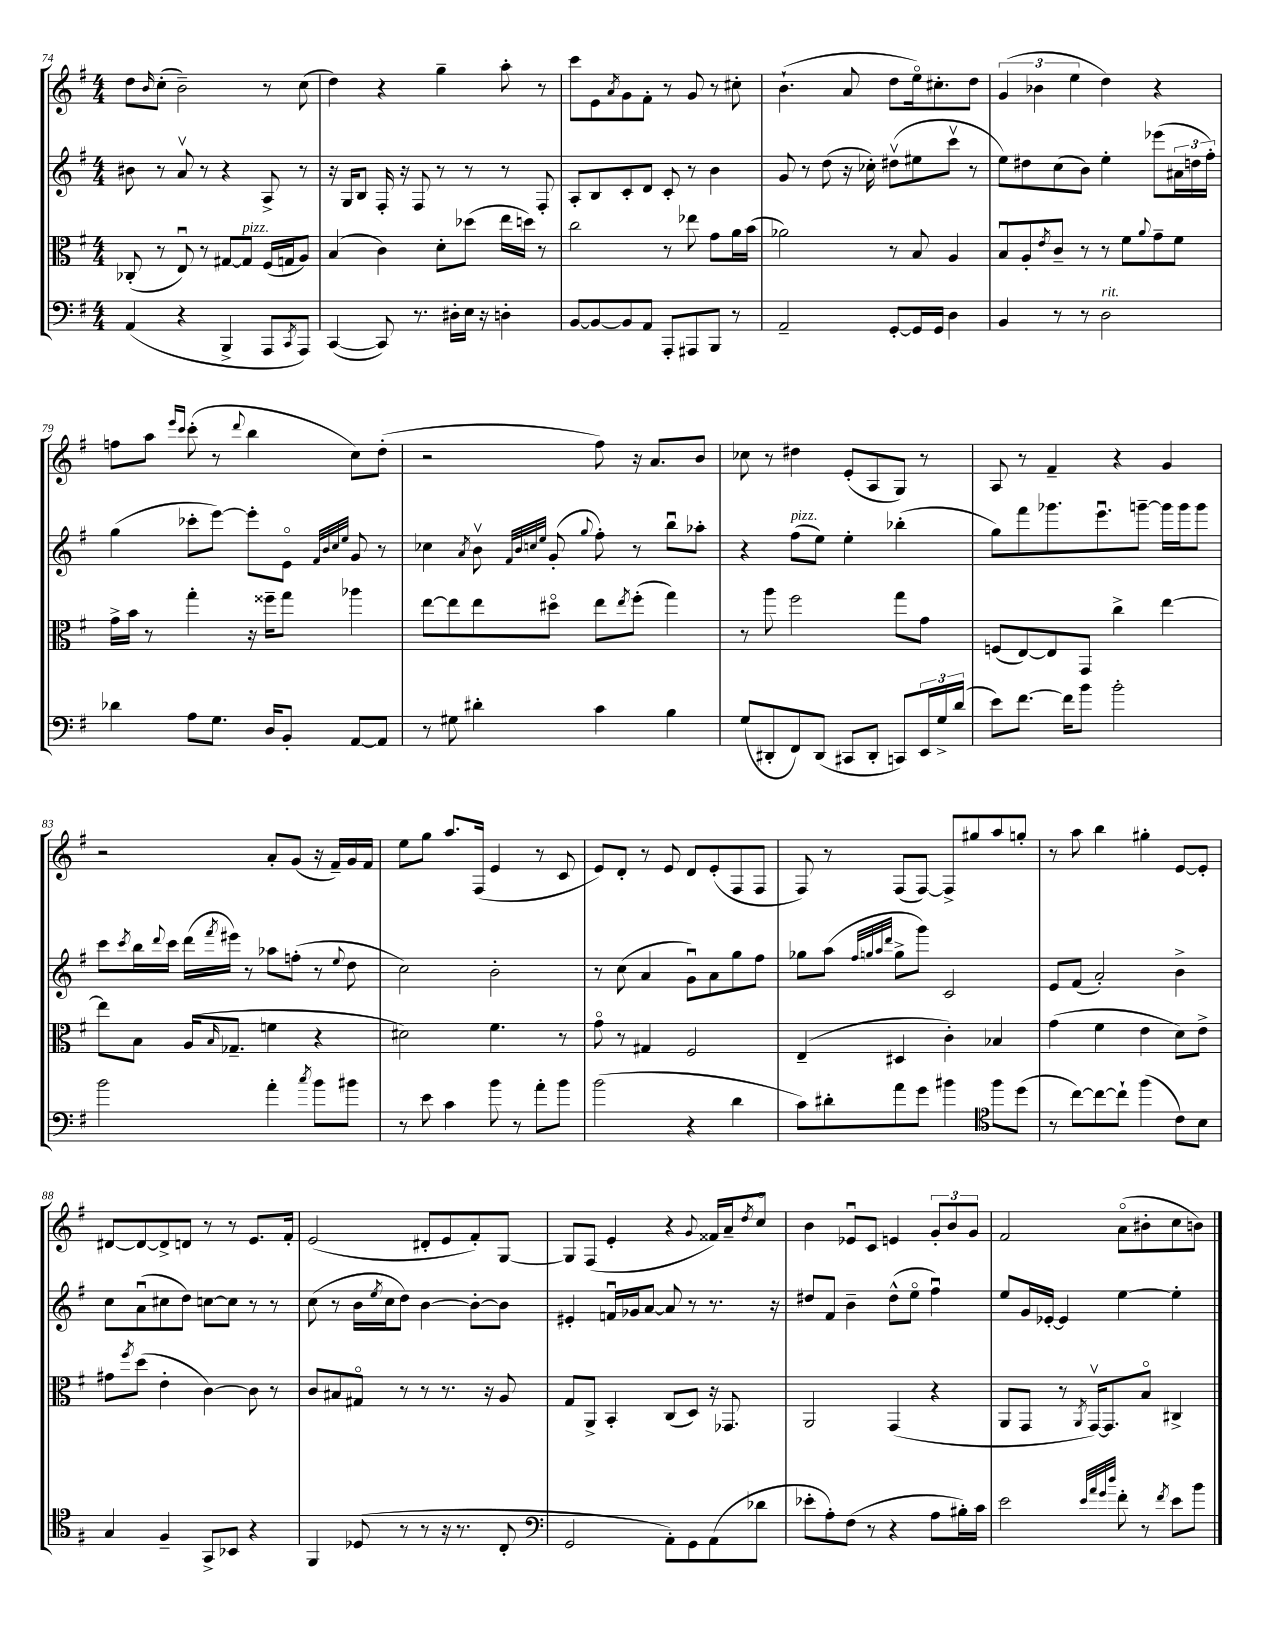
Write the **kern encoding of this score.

**kern	**kern	**kern	**kern
*staff4	*staff3	*staff2	*staff1
*clefF4	*clefC3	*clefG2	*clefG2
*k[f#]	*k[f#]	*k[f#]	*k[f#]
*M4/4	*M4/4	*M4/4	*M4/4
(4AA	(8C-'	8b#	8dd
.	.	.	16qqb
.	8r	8r	(8cc'
4r	8Eu)	8av	2b~)
.	8r	8r	.
4BBB^	[8G#	4r	.
.	8G#]	.	.
8AAA	(16F#	8A^	8r
.	16G	.	.
8qCC	.	.	.
8AAA)	8A)	8r	(8cc
=	=	=	=
([4CC	(4B	16r	4dd)
.	.	16G	.
.	.	8B	.
8CC])	4c)	16F#'	4r
.	.	16r	.
8.r	.	8F#	.
.	8d'	8r	4gg~
16D#'	.	.	.
16E	(8dd-	8r	.
16r	.	.	.
4D'	16ee	8r	8aa'
.	16dd)	.	.
.	8r	8F#'	8r
=	=	=	=
[8BB	2cc	8A'	8ccc
8BB_	.	8B	8e
.	.	.	8qa
8BB]	.	8c'	8g
8AA	.	8d	8f#'
8AAA'	8r	8c'	8r
8AAA#	8ee-	8r	8g
8BBB	8g	4b	8r
8r	16a	.	8cc#'
.	(16b	.	.
=	=	=	=
2AA~	2a-)	8g	(4.b`
.	.	8r	.
.	.	(8dd	.
.	.	16r	8a
.	.	16cc-')	.
[8GG'	8r	(8dd#v	8dd
16GG]	8B	8ee#	16eeo)
16GG	.	.	8.cc#'
4D	4A	8cccv	.
.	.	8r	8dd
=	=	=	=
4BB	8Bu	8ee)	(6g
.	8A'	8dd#	.
.	.	.	6b-
.	8qe	.	.
8r	8c~	(8cc	.
.	.	.	6ee
8r	8r	8b)	.
2D	8r	4ee'	4dd)
.	8f#	.	.
.	8qqa	.	.
.	8g~	(8eee-	4r
.	8f#	24a#	.
.	.	24dd	.
.	.	24ff#')	.
=	=	=	=
4d-	16g^	(4gg	8ff
.	16b	.	.
.	8r	.	8aa
.	.	.	16qqeee
.	.	.	16qqccc
8A	4gg'	8ccc-'	(8ccc'
8.G	.	[8eee)	8r
.	.	.	8qqddd
.	16r	8eee']	4bb
16D	16ff##~	.	.
8BB'	8gg	8eo	.
.	.	32qqf#	.
.	.	32qqb	.
.	.	32qqcc	.
.	.	32qqee	.
[8AA	4aa-	8g	8cc)
8AA]	.	8r	(8dd'
=	=	=	=
8r	[8ee	4cc-	2r
8G#	8ee]	.	.
.	.	8qa	.
4d#'	8ee	8bv	.
.	.	32qqf#	.
.	.	32qqb	.
.	.	32qqcc	.
.	.	32qqee	.
.	8dd#o	(8g'	.
.	.	8qqgg	.
4c	8ee	8ff#')	8ff#)
.	8qee	.	.
.	(8ff#'	8r	16r
.	.	.	8.a
4B	4gg)	8bbu	.
.	.	8aa-'	8b
=	=	=	=
(8G	8r	4r	8cc-
8DD#'	8aa	.	8r
8FF#)	2ff#	(8ff#	4dd#
(8DD#	.	8ee)	.
8CC#	.	4ee'	(8e'
8DD#'	.	.	8A
8CC)	8gg	(4bb-'	8G)
24EE	8g	.	8r
24G^	.	.	.
(24d	.	.	.
=	=	=	=
8e)	(8F	8gg)	8A
[8.f#	[8E)	8fff#	8r
.	8E]	8.ggg-	4f#~
16f#]	.	.	.
8b	8GG	.	.
.	.	8.eeeu	.
2b'	4cc^	.	4r
.	.	[8ggg~	.
.	[4ee	16ggg]	4g
.	.	16ggg	.
.	.	8ggg	.
=	=	=	=
2b	8ee]	8ccc	2r
.	.	8qccc	.
.	8B	16bb	.
.	.	8qqddd	.
.	.	16ccc	.
.	(16A	(16ddd	.
.	16qqB	8qfff#	.
.	8.G-~	16eee#)	.
.	.	8r	.
4a'	4f	8aa-	8a'
.	.	(8ff'	(8g
8qcc	.	.	.
8b	4r	8r	16r
.	.	.	16f#~)
.	.	8qqee	.
8b#	.	8dd	16g
.	.	.	16f#
=	=	=	=
8r	2d#)	2cc)	8ee
8e	.	.	8gg
4c	.	.	8.aa
.	.	.	(16F#
8b	4.f#	2b'	4e
8r	.	.	.
8a'	.	.	8r
8b	8r	.	8c
=	=	=	=
(2b	8go	8r	8e)
.	8r	(8cc	8d'
.	4G#	4a	8r
.	.	.	8e
4r	2F#	8gu)	8d
.	.	8a	(8e'
4d	.	8gg	8F#
.	.	8ff#	8F#
=	=	=	=
8c)	(4E~	8gg-	8F#)
8d#'	.	(8aa	8r
.	.	32qqff#	.
.	.	32qqgg	.
.	.	32qqaa	.
.	.	32qqddd	.
8a	4D#	8gg^	(8F#
8g	.	8ggg)	[8F#)
4b#	4c')	2c	8F#^]
.	.	.	8gg#
*clefC4	*	*	*
8ff#	4B-	.	8aa
(8dd	.	.	8gg'
=	=	=	=
8r	(4g	8e	8r
[8cc)	.	(8f#	8aa
8cc_	4f#	2a')	4bb
8cc`]	.	.	.
(4ff#	4e	.	4gg#'
8c)	8d)	4b^	[8e
8B	8e^	.	8e']
=	=	=	=
4G	8g#	8cc	[8d#
.	8qff#	.	.
.	(8dd	(8au	8d#_
4F#~	4e'	8cc#	8d#^]
.	.	8dd)	8d
8GG^	[4c)	[8cc	8r
8BB-	.	8cc]	8r
4r	8c]	8r	8.e
.	8r	8r	.
.	.	.	16f#'
=	=	=	=
4FF#	8c	(8cc	(2e
.	8B#	8r	.
(8D-	8G#o	16b	.
.	.	8qee	.
.	.	16cc	.
8r	8r	8dd)	.
8r	8r	[4b	8d#'
16r	8.r	.	8e
8.r	.	.	.
.	.	8b'_	8f#')
.	16r	.	.
8C'	8A	8b]	[8G
=	=	=	=
*clefF4	*	*	*
2GG	8G	4e#'	8G]
.	8AA^	.	(8F#
.	4BB'	16fu	4e'
.	.	16g-	.
.	.	[8a	.
8AA')	(8C	8a]	4r
8GG	8D)	8r	.
.	.	.	8qqg
(8AA	16r	8.r	16f##)
.	8.GG-	.	16a~
.	.	.	8qdd
8d-	.	.	8cco
.	.	16r	.
=	=	=	=
8e-'	2AA	8dd#	4b
8A')	.	8f#	.
(8F#	.	4b~	8e-u
8r	.	.	8c
4r	(4GG	(8dd#^^	4e
.	.	8eeo	.
8A	4r	4ff#u)	12g'
.	.	.	12b
16B#')	.	.	.
.	.	.	12g
16c	.	.	.
=	=	=	=
2e	8AA	8ee	2f#
.	8GG	16g	.
.	.	[16e-'	.
.	8r	4e-]	.
.	8qAA	.	.
.	[16GGv)	.	.
.	8.GG]	.	.
32qqe	.	.	.
32qqa	.	.	.
32qqg	.	.	.
32qqdd	.	.	.
8f#'	.	[4ee	(8ao
8r	8Bo	.	8b#'
8qf#	.	.	.
8e	4C#^	4ee']	8cc
8b	.	.	8b)
==	==	==	==
*-	*-	*-	*-
